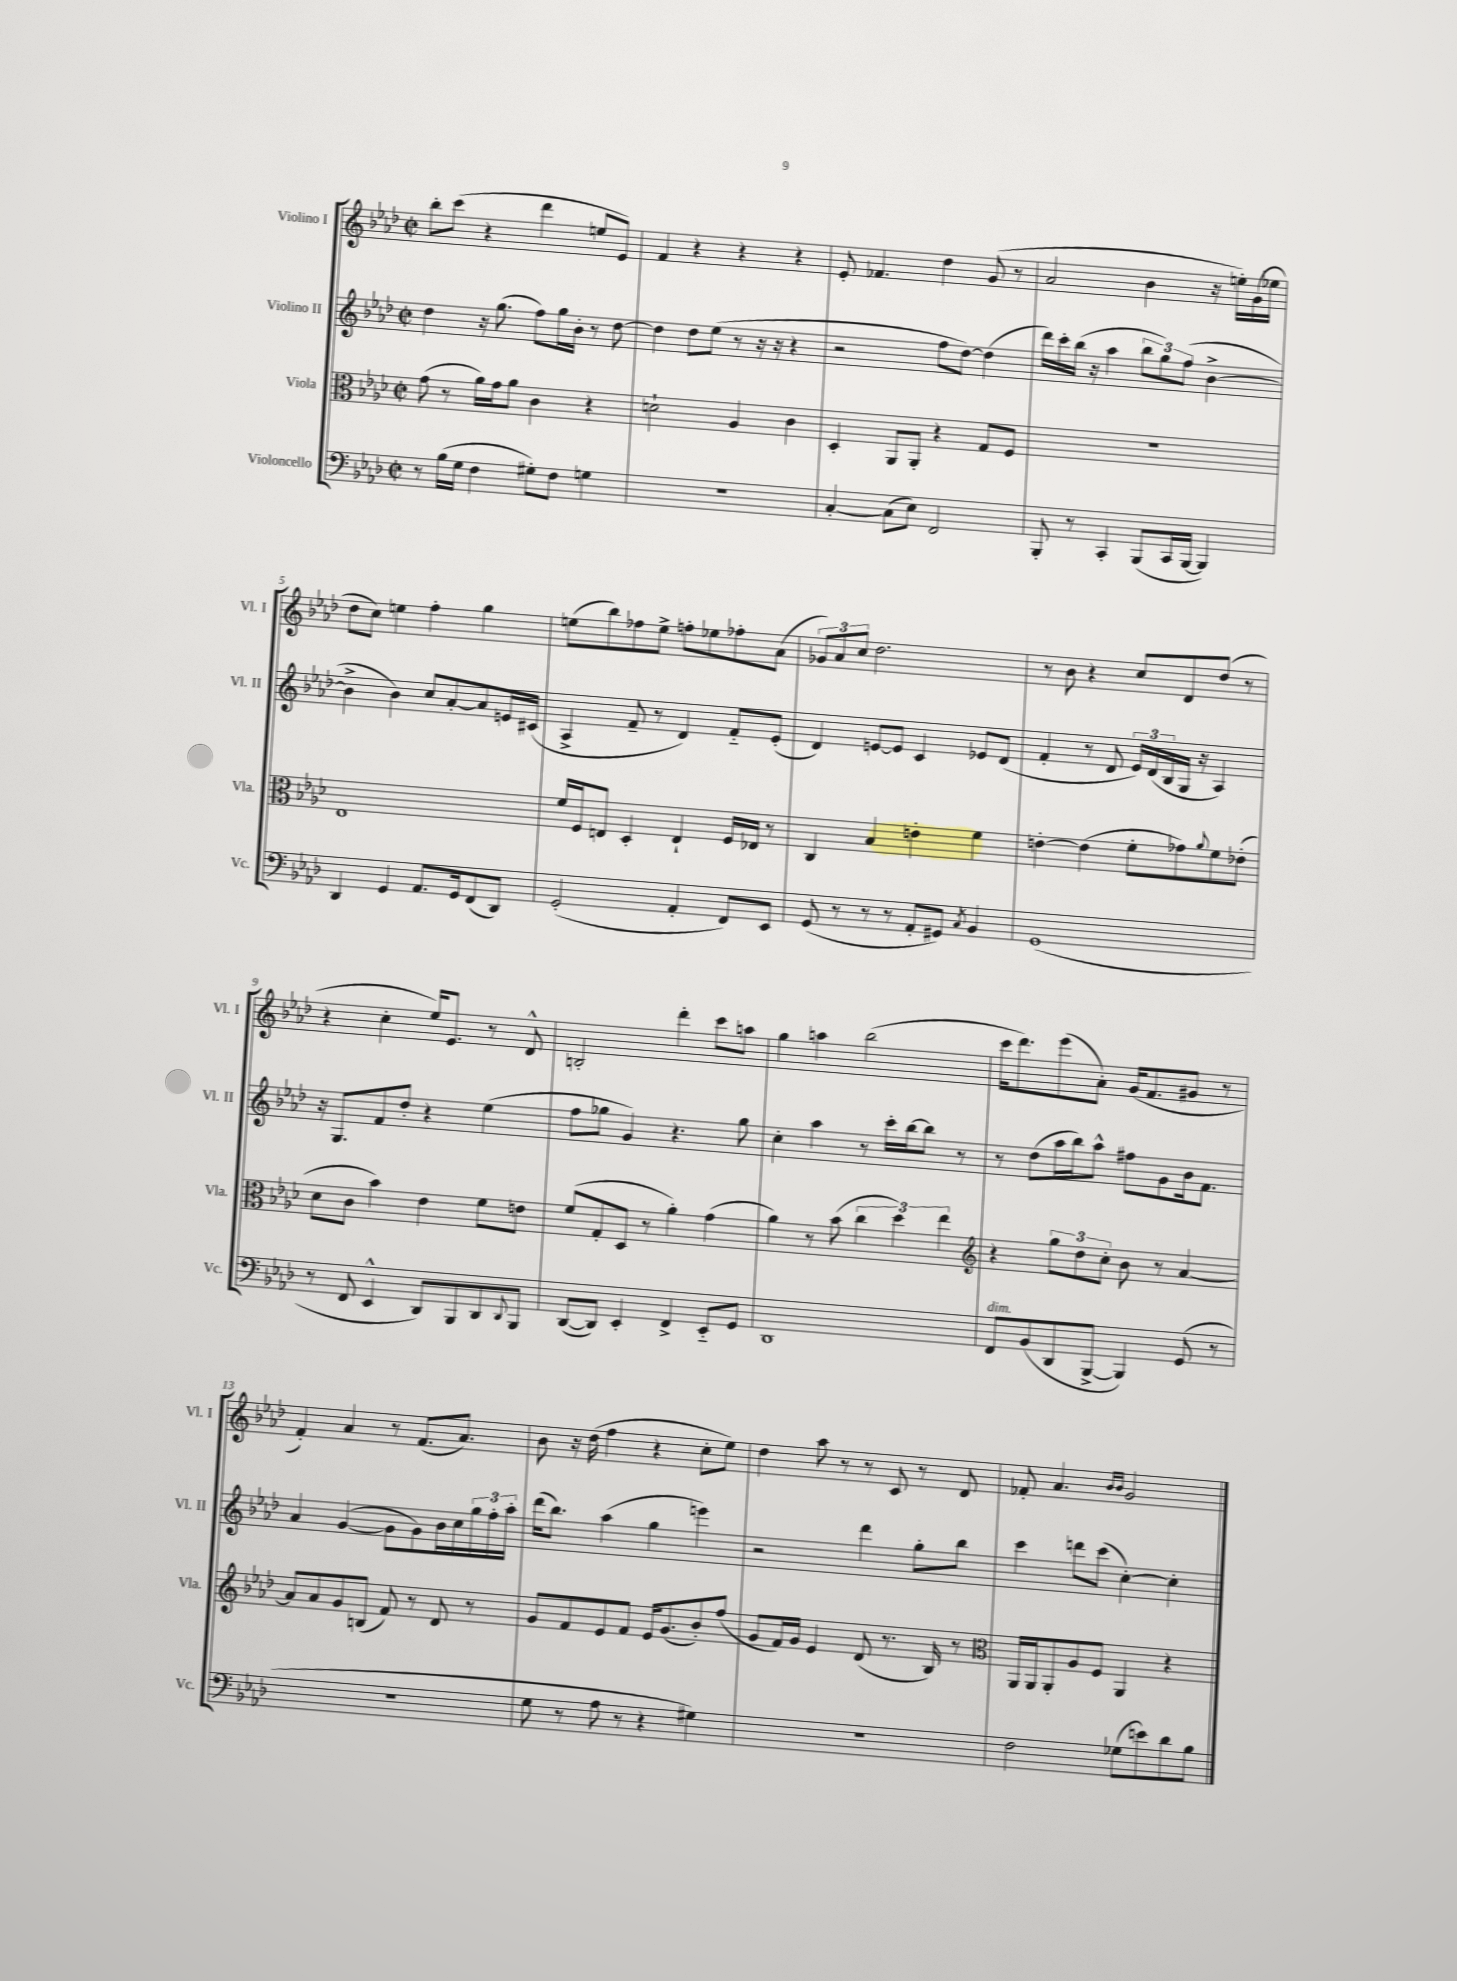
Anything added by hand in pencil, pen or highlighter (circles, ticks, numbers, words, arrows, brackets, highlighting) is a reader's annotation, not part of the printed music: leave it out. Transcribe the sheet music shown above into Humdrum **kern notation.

**kern	**kern	**kern	**kern
*part4	*part3	*part2	*part1
*staff4	*staff3	*staff2	*staff1
*I"Violoncello	*I"Viola	*I"Violino II	*I"Violino I
*I'Vc.	*I'Vla.	*I'Vl. II	*I'Vl. I
*clefF4	*clefC3	*clefG2	*clefG2
*k[b-e-a-d-]	*k[b-e-a-d-]	*k[b-e-a-d-]	*k[b-e-a-d-]
*M2/2	*M2/2	*M2/2	*M2/2
*met(c|)	*met(c|)	*met(c|)	*met(c|)
=1	=1	=1	=1
8r	(8g\	4dd-\	8bb-'\L
(16B-\LL	8r	.	(8ccc\J
16G\JJ	.	.	.
4F\	16a-\LL)	16r	4r
.	16g\J	(8.gg\	.
.	8a-\J	.	.
8G#X'\L)	4c\	8ff\L)	4ddd-\
8F\J	.	16gg\L	.
.	.	16b-'\JJ	.
4Gn\	4r	8r	8een/L
.	.	[8dd-\	8e-/J)
=2	=2	=2	=2
1r	2dn`\	4dd-\]	4f/
.	.	8dd-\L	4r
.	.	(8ee-\J	.
.	4A-/	8r	4r
.	.	16r	.
.	.	16r	.
.	4c\	4r	4r
=3	=3	=3	=3
[4C'/	4D-'/	2r	8e-'/
.	.	.	4.f-X/
(8C\L]	8AA-/L	.	.
8E-\J)	8AA-'/J	.	.
2FF/	4r	8ff\L	4dd-\
.	.	[8dd-\J)	.
.	8G/L	(4dd-\]	(8g/
.	8F/J	.	8r
=4	=4	=4	=4
8BBB-'/	1r	16ddd-\LL)	2a-/
.	.	16ccc'\	.
8r	.	(16bb-\JJ	.
.	.	16r	.
4CC'/	.	4aa-\	.
(8BBB-/L	.	12bb-\L	4b-\
.	.	12gg\)	.
16CC/L	.	.	.
.	.	(12ff\J	.
[16BBB-/JJ	.	.	.
4BBB-/])	.	[4b-^\	16r
.	.	.	16een'\LL)
.	.	.	(16g\
.	.	.	16ee-X\JJ
!!LO:LB:g=z
=5	=5	=5	=5
4DD-/	1E-	4b-^\]	8dd-\L
.	.	.	8cc\J)
4GG/	.	4b-\)	4een\
8.AA-/L	.	8cc/L	4ff'\
.	.	[8a-'/	.
16GG/k	.	.	.
(8FF/	.	8a-/]	4gg\
8DD-/J)	.	16en/L	.
.	.	(16c#X/JJ	.
=6	=6	=6	=6
(2GG'/	16f/LL	4A-^/	(8een\L
.	16F/J	.	.
.	8En/J	.	8bb-\)
.	4D-'/	8f~/	8ff-X\
.	.	8r	8ee^\J
4AA-'/	4E`/	4d-/)	8ffn'\L
.	.	.	8ee-X\
8FF/L)	16F/LL	8f/L	8ff-X'\
.	16E-X/JJ	.	.
8EE-/J	8r	(8e-'/J	(8a-\J
=7	=7	=7	=7
(8GG/	4C/	4d-/)	12g-X/L)
.	.	.	12a-/
8r	.	.	.
.	.	.	12cc/J
8r	4B-/	[8en/L	2.dd-\
8r	.	8e/J]	.
8AA-'/L	4en'\	4c/	.
8GG#X/J)	.	.	.
8qC/	.	.	.
4BB-/	4f\	8e-X/L	.
.	.	(8d-/J	.
=8	=8	=8	=8
(1GG	[4en'\	4f'/	8r
.	.	.	8b-\
.	(4e\]	8r	4r
.	.	8d-/	.
.	8f'\L	24e-/LL)	8cc/L
.	.	(24d-/	.
.	.	24B-/	.
.	8g-X\)	16G/JJ	8d-/
.	.	16r	.
.	8qqa-/	.	.
.	8f\	4A-/)	(8dd-/J
.	(8e-X'\J	.	8r
!!LO:LB:g=z
=9	=9	=9	=9
8r	8d-\L	16r	4r
.	.	8.G/L	.
8FF/	8c\J	.	.
4EE-^^/	4b-\)	8f/	4cc'\
.	.	8dd-'/J	.
8DD-/L)	4e-\	4r	16ee-/KL)
.	.	.	8.e-/J
8BBB-/	.	.	.
8DD-/	8f\L	(4ee-\	8r
8qqDD-/	.	.	.
8BBB-/J	8en\J	.	8d-^^/
=10	=10	=10	=10
([8DD-/L	(8f/L	8ff\L	2Bn'/
8DD-/J])	8G'/	8gg-X\J	.
4EE-'/	8D-/J	4g/)	.
.	8r	.	.
4FF^/	4a-'\)	4.r	4ddd-'\
8EE-/L	(4g\	.	8ccc\L
8GG/J	.	8gg-\	8aan\J
=11	=11	=11	=11
1DD-	4a-\)	4cc'\	4gg\
.	8r	4aa-\	4aan\
.	(8b-\	.	.
.	6cc\	8r	(2bb-\
.	.	16ccc'\LL	.
.	6dd-\)	.	.
.	.	[16bb-\J	.
.	.	8bb-\J]	.
.	6ee-\	.	.
.	.	8r	.
=12	=12	=12	=12
*	*clefG2	*	*
!LO:TX:a:i:t=dim.	!	!	!
8FF/L	4r	8r	16ccc\KL
.	.	.	8.ddd-\)
(8BB-/	.	(8dd-\L	.
8DD-/	12gg\L	16aa-\L	(8eee-\
.	.	16bb-\J)	.
.	12dd-\	.	.
[8BBB-^/J	.	8aa-^^\J	8a-'\J)
.	12cc'\J	.	.
4BBB-/])	8b-\	8ff#X\L	(16g/KL
.	.	.	8.f/
.	8r	8g\	.
(8GG/	[4a-/	16b-\k	8g#X/J
.	.	8.f\J	.
8r	.	.	8r
!!LO:LB:g=z
=13	=13	=13	=13
1r	8a-/L]	4a-/	4f'/)
.	8a-/	.	.
.	8g/	([4g/	4a-/
.	(8Bn/J	.	.
.	8f/)	8g\L]	8r
.	8r	8g\)	(8.f/L
.	8d-/	16b-\L	.
.	.	16cc\	8.a-/J)
.	8r	24gg\	.
.	.	24ff'\	.
.	.	24aa-'\JJ	.
=14	=14	=14	=14
8G\	8g/L	(16ddd-\KL	8b-\
.	.	8.bb-\J)	.
8r	8f/	.	16r
.	.	.	(16dd-\
8A-\	8e-/	(4aa-\	4ff\
8r	8f/J	.	.
4r	16e-/KL	4gg\	4r
.	(8.g/	.	.
4G#X\)	8b-'/)	4eeen\)	8cc'\L
.	(8ff/J	.	8ee-\J)
=15	=15	=15	=15
1r	8g/L	2r	4dd-\
.	16f/L)	.	.
.	16g/JJ	.	.
.	4e-/	.	8aa-\
.	.	.	8r
.	(8d-/	4ddd-\	8r
.	8.r	.	8c/
.	.	8gg'\L	8r
.	16B-/)	.	.
.	8r	8bb-\J	8d-/
=16	=16	=16	=16
*	*clefC3	*	*
2F\	16AA-/LL	4ccc\	8f-X'/
.	16AA-/J	.	.
.	8AA-'/	.	4.a-/
.	8A-/	8dddn\L	.
.	8F/J	(8ccc\J	.
.	.	.	16qqb-/LL
.	.	.	16qqb-/JJ
(8G-X\L	4AA-/	[4cc'\)	2g/
8en\)	.	.	.
8d-\	4r	4cc'\]	.
8B-\J	.	.	.
==	==	==	==
*-	*-	*-	*-
